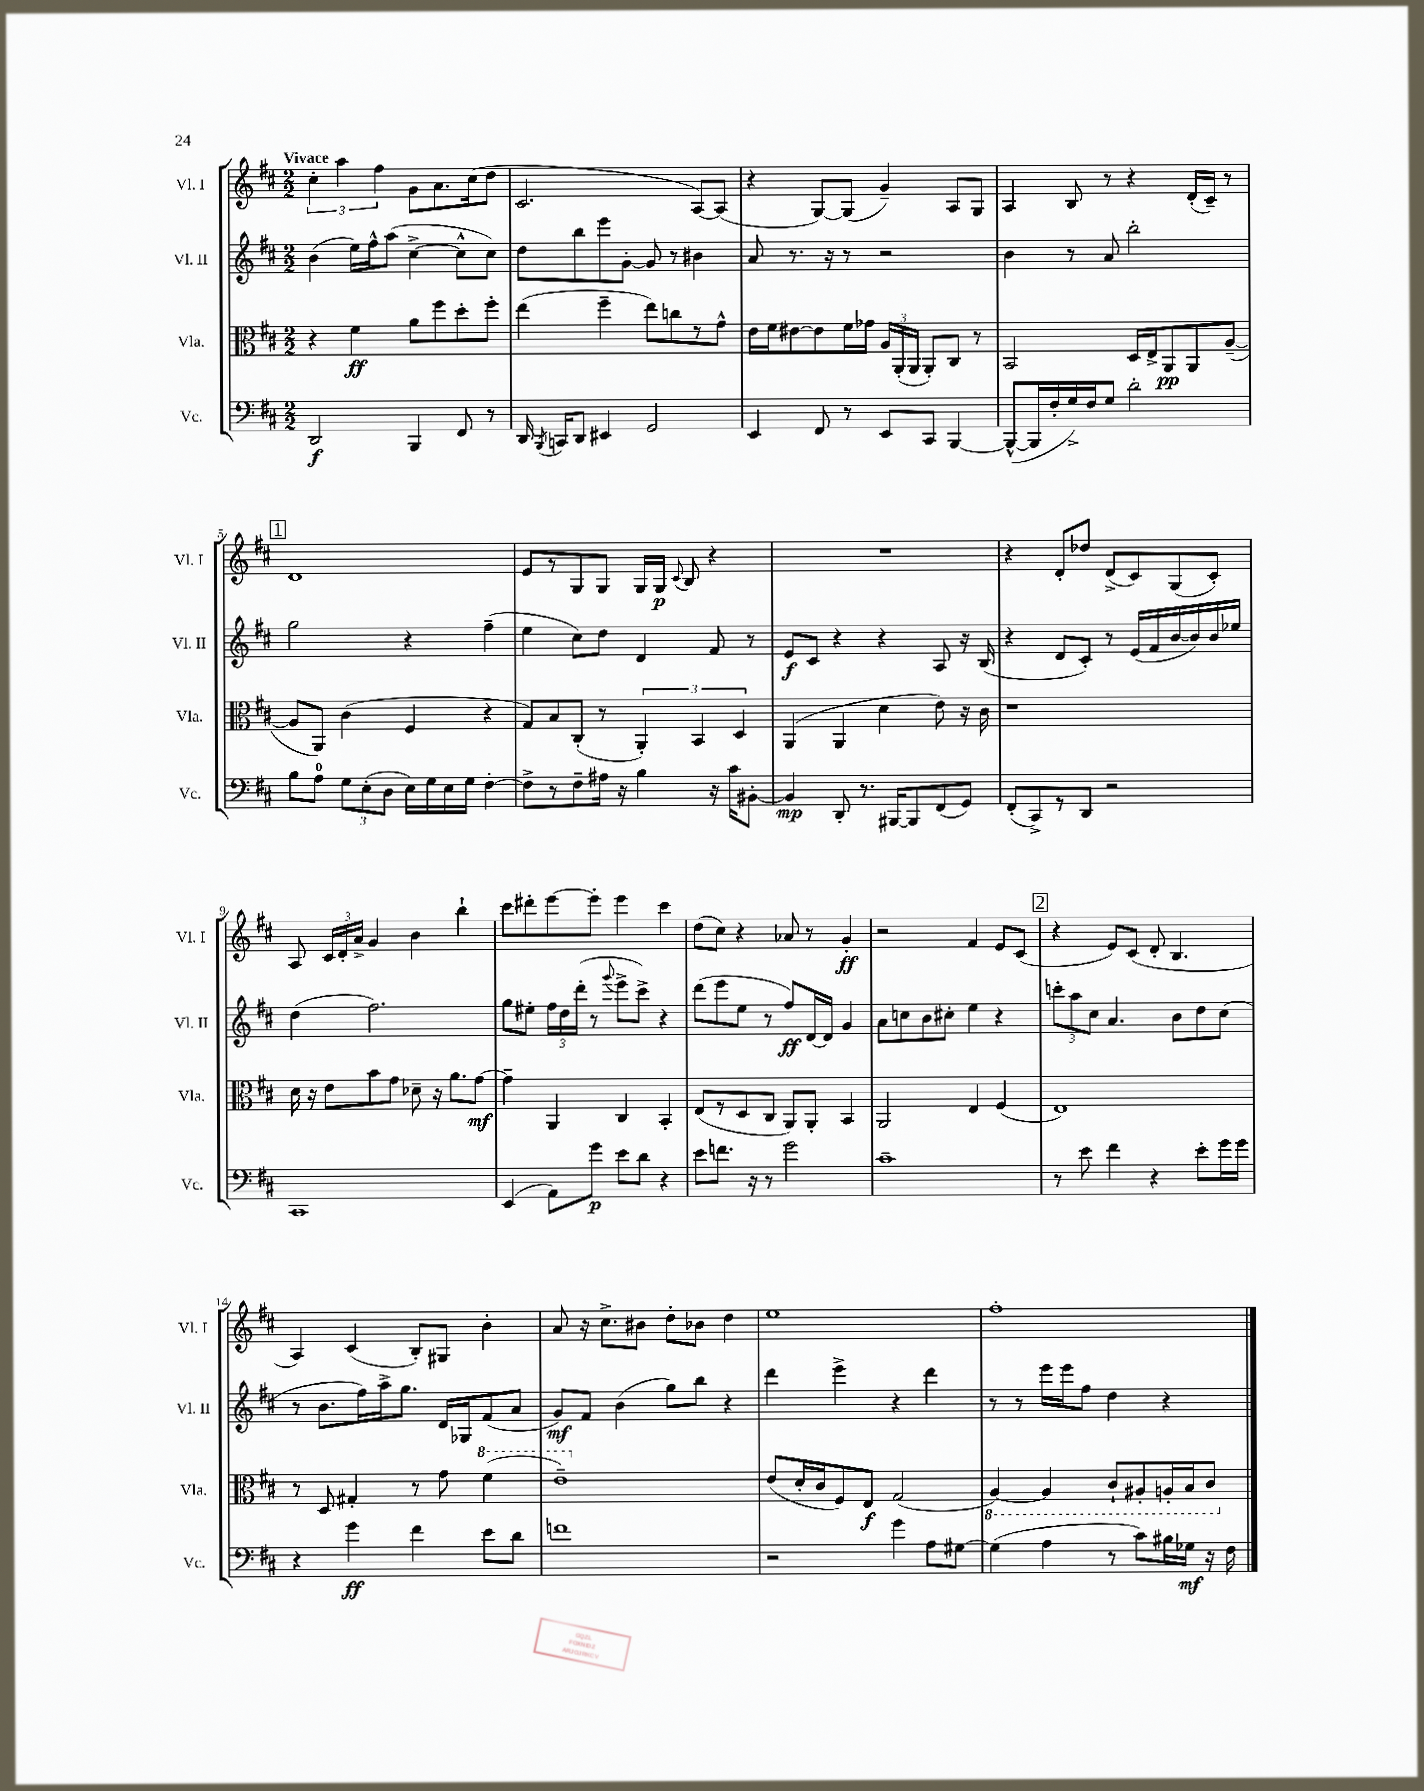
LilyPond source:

<<
\new StaffGroup <<
\new Staff = "s0" \with { instrumentName = "Vl. I" shortInstrumentName = "Vl. I" } {
    \clef treble \key d \major \numericTimeSignature \time 2/2 \tempo "Vivace"
    \autoBeamOff \tuplet 3/2 { cis''4-. a''4 fis''4 } g'8[ a'8. cis''16( d''8] |
    cis'2. a8[~) a8]( |
    r4 g8[~) g8]( g'4--) a8[ g8] |
    a4 b8 r8 r4 d'16[-.( cis'16]--) r8 |
    \mark \markup { \box "1" } d'1 |
    e'8[ r8 g8 g8] g16[ g16]\p \appoggiatura { cis'8 } b8 r4 |
    R1 |
    r4 d'8[-. des''8] d'8[->( cis'8) g8( cis'8]-.) |
    a8 \tuplet 3/2 { cis'16[ d'16-. a'16]-> } g'4 b'4 b''4-! |
    cis'''8[ dis'''8-. e'''8~ e'''8]-. e'''4 cis'''4 |
    d''8[( cis''8]) r4 aes'8 r8 g'4-.\ff |
    r2 fis'4 e'8[ cis'8]( |
    \mark \markup { \box "2" } r4 e'8[) cis'8]( d'8-. b4. |
    a4) cis'4( b8[-.) gis8] b'4-. |
    a'8 r16 cis''8.[-> bis'8] d''8[-. bes'8] d''4 |
    e''1 |
    fis''1-. \bar "|." |
}
\new Staff = "s1" \with { instrumentName = "Vl. II" shortInstrumentName = "Vl. II" } {
    \clef treble \key d \major \numericTimeSignature \time 2/2
    \autoBeamOff b'4( e''16[) fis''16-^ a''8]( cis''4~-> cis''8[-^ cis''8]) |
    d''8[ b''8 e'''8 g'8]~-. g'8 r8 bis'4 |
    a'8 r8. r16 r8 r2 |
    b'4 r8 a'8 b''2-. |
    \mark \markup { \box "1" } g''2 r4 fis''4--( |
    e''4 cis''8[) d''8] d'4 fis'8 r8 |
    e'8[\f cis'8] r4 r4 a8 r16 b16( |
    r4 d'8[ cis'8]-.) r8 e'16[( fis'16 b'16~ b'16) b'16 ees''16] |
    d''4( fis''2.) |
    g''8[ eis''8]-. \tuplet 3/2 { fis''16[ d''16 d'''16]-.( } r8 \appoggiatura { g'''8 } e'''8[-> cis'''8]->) r4 |
    d'''8[( e'''8 e''8] r8 fis''8[\ff) d'16~ d'16] g'4 |
    a'8[ c''8 b'8 cis''8]-. e''4 r4 |
    \mark \markup { \box "2" } \tuplet 3/2 { c'''8[-. a''8 cis''8] } a'4. b'8[ d''8 cis''8]( |
    r8 b'8.[ fis''16) a''16-> g''8.] d'16[ ges16 fis'8( a'8] |
    g'8[\mf) fis'8] b'4( g''8[) b''8] r4 |
    d'''4 e'''4-> r4 d'''4 |
    r8 r8 e'''16[ e'''16 fis''8] d''4 r4 \bar "|." |
}
\new Staff = "s2" \with { instrumentName = "Vla." shortInstrumentName = "Vla." } {
    \clef alto \key d \major \numericTimeSignature \time 2/2
    \autoBeamOff r4 fis'4\ff a'8[ fis''8 d''8-. fis''8]-. |
    e''4( fis''4-- e''8[) c''8 r8 g'8]-^ |
    e'16[ fis'16 eis'8~ eis'8 fis'16 ges'16] \tuplet 3/2 { a16[ a,16-.( a,16] } a,8[-.) cis8] r8 |
    b,2 d16[ e16-> a,8\pp a,8 a8]~--( |
    \mark \markup { \box "1" } a8[ a,8]) cis'4( fis4 r4 |
    g8[) b8 cis8]-.( r8 \tuplet 3/2 { a,4-.) b,4 d4 } |
    a,4( a,4 d'4 e'8) r16 cis'16 |
    r1 |
    d'16 r16 e'8[ b'8 g'8] des'8-- r16 a'8.[ g'8]~\mf |
    g'4-- a,4 cis4 b,4-. |
    e8[( r8 d8 cis8] a,8[) a,8]-. b,4 |
    a,2 e4 fis4( |
    \mark \markup { \box "2" } e1) |
    r8 d8 gis4-. r8 g'8 \ottava #1 fis''4( |
    e''1--) \ottava #0 |
    e'8[( d'16-. cis'16 fis8) e8]\f g2( |
    \ottava #-1 a,4~) a,4 cis8[-! ais,8-. a,16-. b,16 cis8] \ottava #0 \bar "|." |
}
\new Staff = "s3" \with { instrumentName = "Vc." shortInstrumentName = "Vc." } {
    \clef bass \key d \major \numericTimeSignature \time 2/2
    \autoBeamOff d,2\f b,,4 fis,8 r8 |
    d,16 \acciaccatura { b,,8 } c,16[ d,8] eis,4 g,2 |
    e,4 fis,8 r8 e,8[ cis,8] b,,4~ |
    b,,8[~-^( b,,16 fis16-. g16->) fis16 g8] d'2-. |
    \mark \markup { \box "1" } b8[ a8]-0 \tuplet 3/2 { g8[ e8-.( d8] } e16[) g16 e16 g16] fis4~-. |
    fis8[-> r8 fis8-- ais16] r16 b4 r16 cis'16[ bis,8]~-. |
    bis,4\mp d,8-. r8. bis,,16[~ bis,,8 fis,8( g,8]) |
    fis,8[-.( cis,8->) r8 d,8] r2 |
    cis,1 |
    e,4( a,8[) g'8]\p e'8[ d'8] r4 |
    e'8[ f'8.] r16 r8 g'2 |
    cis'1-- |
    \mark \markup { \box "2" } r8 e'8 fis'4 r4 e'8[-. g'16 g'16] |
    r4 g'4\ff fis'4 e'8[ d'8] |
    f'1 |
    r2 g'4 a8[ gis8]~ |
    gis4( a4 r8 cis'8[) bis16 ges16]\mf r16 fis16 \bar "|." |
}
>>
>>
